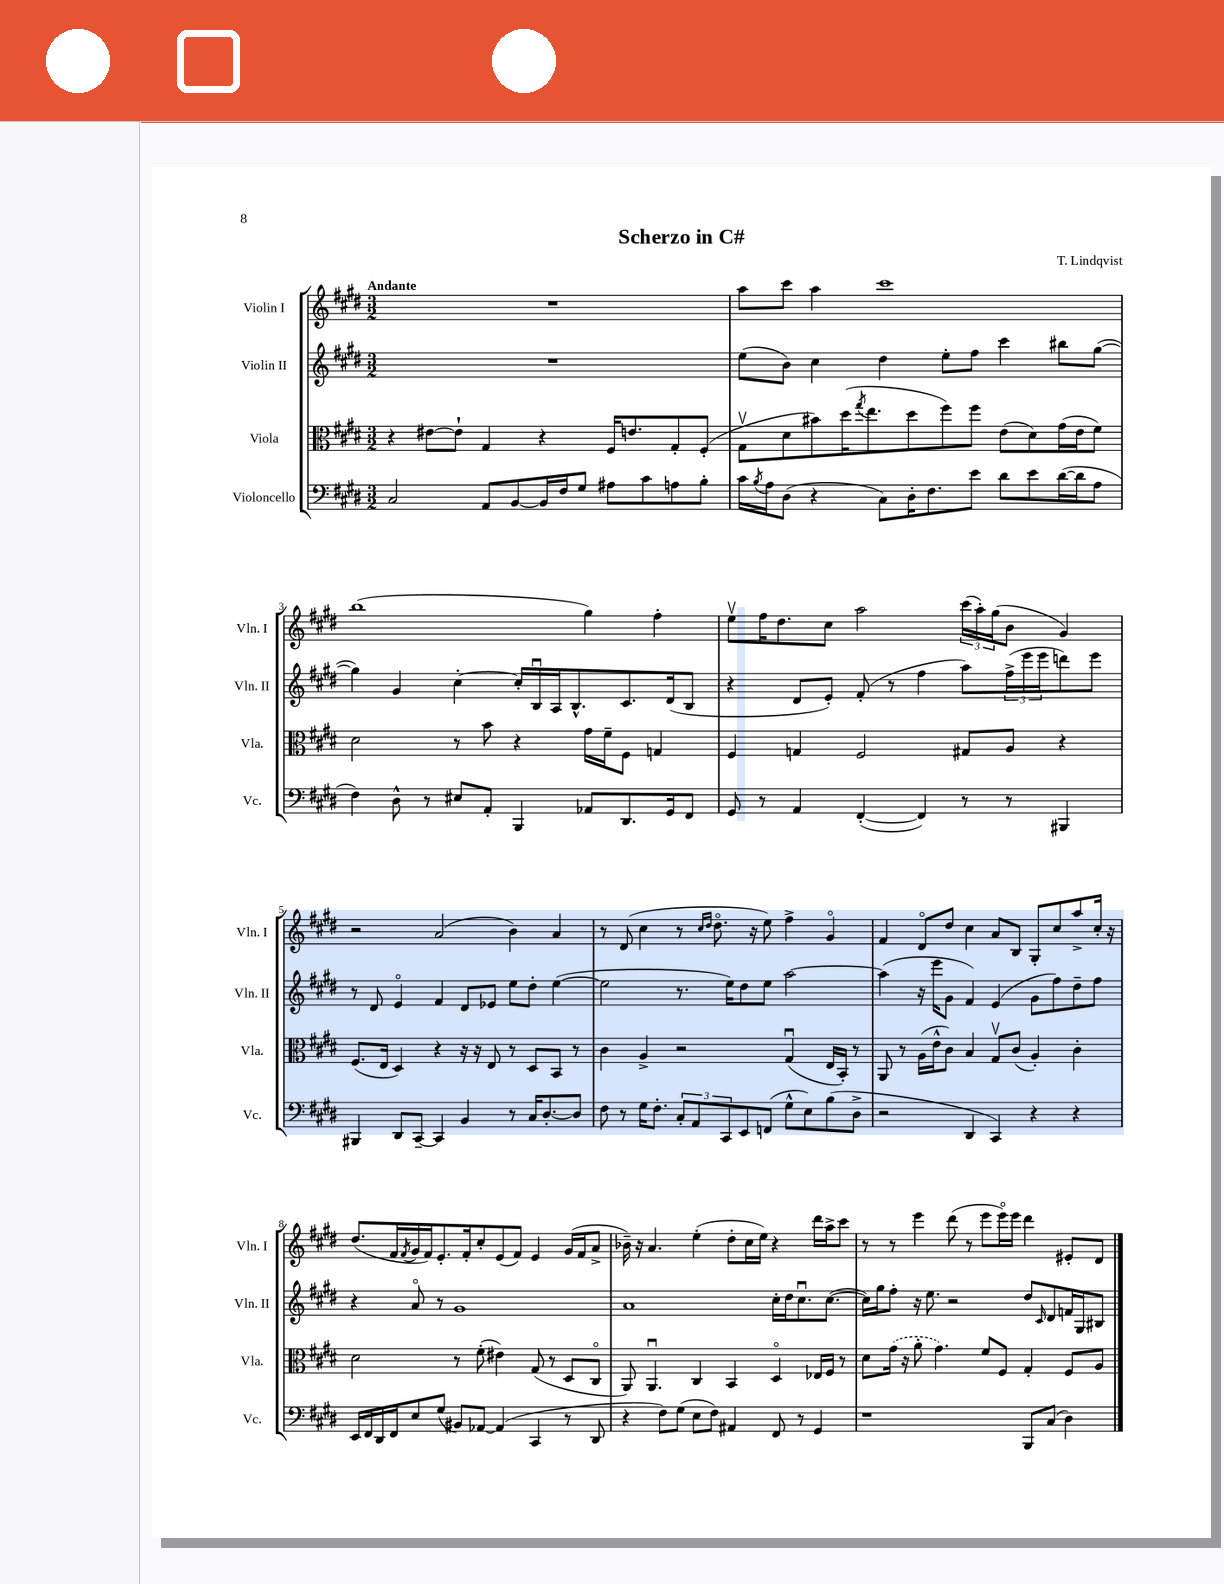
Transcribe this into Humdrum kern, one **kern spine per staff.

**kern	**kern	**kern	**kern
*part4	*part3	*part2	*part1
*staff4	*staff3	*staff2	*staff1
*I"Violoncello	*I"Viola	*I"Violin II	*I"Violin I
*I'Vc.	*I'Vla.	*I'Vln. II	*I'Vln. I
*clefF4	*clefC3	*clefG2	*clefG2
*k[f#c#g#d#]	*k[f#c#g#d#]	*k[f#c#g#d#]	*k[f#c#g#d#]
*M3/2	*M3/2	*M3/2	*M3/2
=1	=1	=1	=1
!	!	!	!LO:TX:a:B:t=Andante
2C#/	4r	1.r	1.r
.	[8e#X\L	.	.
.	8e#`\J]	.	.
8AA/L	4G#/	.	.
[8BB/	.	.	.
16BB/L]	4r	.	.
16F#/J	.	.	.
8G#/J	.	.	.
8A#X\L	16F#/KL	.	.
.	8.en/	.	.
8c#\	.	.	.
8An\	8G#'/	.	.
8B'\J	(8F#'/J	.	.
=2	=2	=2	=2
16c#\LL	8G#v\L	(8ee\L	8aa\L
8qB/	.	.	.
16A\J	.	.	.
(8D#\J	8d#\	8b\J)	8ccc#\J
4r	8b#X\)	4cc#\	4aa\
.	(16dd#\K	.	.
.	8qgg#/	.	.
.	8.ee\	.	.
8C#\L)	.	4dd#\	1ccc#
16D#'\K	8dd#\	.	.
8.F#\	.	.	.
.	8ff#\)	8ee'\L	.
8e\J	8ff#\J	8ff#\J	.
8d#\L	(8e\L	4ccc#\	.
8e\	8d#\)	.	.
([16d#\L	(16g#\L	8bb#X\L	.
16d#\J]	16e\J	.	.
8A\J	8f#\J)	([8gg#\J	.
!!LO:LB:g=z
=3	=3	=3	=3
4F#\)	2d#\	4gg#\])	(1bb
8D#^^\	.	4g#/	.
8r	.	.	.
8E#X/L	8r	[4cc#'\	.
8AA'/J	8b\	.	.
4BBB/	4r	16cc#'/LL]	.
.	.	16Bu/	.
.	.	16A/J	.
.	.	8.B^^/	.
8AA-X/L	16g#\LL	.	4gg#\)
.	16f#~\J	.	.
8.DD#/	8F#\J	8.c#/	.
.	4Gn/	.	4ff#'\
16GG#/k	.	(16d#/k	.
8FF#/J	.	8B/J	.
=4	=4	=4	=4
8GG#/	4F#/	4r	8eev\L
8r	.	.	16ff#\K
.	.	.	8.dd#\
4AA/	4Gn/	8d#/L	.
.	.	8e'/J)	8cc#\J
([4FF#'/	2F#/	(8f#'/	2aa\
.	.	8r	.
4FF#/])	.	4ff#\	.
8r	8G#X/L	8aa\L)	(24ccc#\LL
.	.	.	24aa'\)
.	.	.	(24gg#\J
8r	8A/J	(24ff#^\L	8b\J
.	.	24eee\	.
.	.	24eee\J	.
4BBB#X/	4r	8dddn\)	4g#/)
.	.	8eee\J	.
!!LO:LB:g=z
=5	=5	=5	=5
4BBB#X/	(8.F#/L	8r	2r
.	.	8d#/	.
.	16E/Jk	.	.
8DD#/L	4D#/)	4e/	.
[8CC#~/J	.	.	.
4CC#/]	4r	4f#/	(2a/
4BB/	16r	8d#/L	.
.	16r	.	.
.	8E/	8e-X/J	.
8r	8r	8ee\L	4b\)
16C#/KL	8D#/L	8dd#'\J	.
[8.D#'/	.	.	.
.	8BB/J	([4ee\	4a/
8D#/J]	8r	.	.
=6	=6	=6	=6
8F#\	4c#\	2ee\]	8r
8r	.	.	(8d#/
16G#\KL	4A^/	.	4cc#\
8.F#'\J	.	.	.
12C#'/L	2r	8.r	8r
12AA/	.	.	.
.	.	.	16qqcc#/LL
.	.	.	16qqdd#/JJ
.	.	.	8.dd#\
12CC#/	.	.	.
.	.	16ee\KL)	.
8EE/	.	8dd#\	.
.	.	.	16r
(8FFn/J	.	8ee\J	8ee\)
8G#^^\L	(4G#u/	[2aa\	4ff#^\
8E\)	.	.	.
(8B\	16E/LL	.	4g#/
.	16BB'/JJ)	.	.
8D#^\J	8r	.	.
=7	=7	=7	=7
2r	8AA/	(4aa\]	4f#/
.	8r	.	.
.	(16A\LL	16r	8d#/L
.	16e^^\J	16eee\KL	.
.	8c#\J)	8g#\J	8dd#/J
4DD#/	4B/	4f#/)	4cc#\
4CC#/)	8G#v/L	(4e/	8a/L
.	(8c#/J	.	8B/J
4r	4A'/)	8g#\L	8G#'/L
.	.	8ff#\)	8cc#/
4r	4c#'\	8dd#~\	8aa^/
.	.	8ff#\J	16cc#'/Jk
.	.	.	16r
!!LO:LB:g=z
=8	=8	=8	=8
16EE/LL	2d#\	4r	(8.dd#/L
16FF#/	.	.	.
16DD#/	.	.	.
16FF#/J	.	.	16f#/L
.	.	.	8qf#/
8E/	.	8a/	16g#/
.	.	.	16f#/J)
(8G#/J	.	8r	8.e'/
8BB#X/L)	8r	1g#	.
.	.	.	16f#'/k
[8AA-X/J	(8f#'\	.	8cc#'/
(4AA-/]	4e#X\)	.	(8e/
.	.	.	8f#/J)
4CC#/	(8G#/	.	4e/
.	8r	.	.
8r	8D#/L	.	(16g#/LL
.	.	.	16f#/J
8DD#/	8C#/J	.	8a^/J
=9	=9	=9	=9
4r	8AA/)	1a	16b-X~\)
.	.	.	16r
.	4.AAu/	.	4.a/
8F#\L)	.	.	.
(8G#\J	.	.	.
8E\L	4C#/	.	(4ee'\
8F#\J)	.	.	.
4AA#X/	4BB/	.	8dd#'\L
.	.	.	16cc#\L
.	.	.	16ee\JJ)
8FF#/	4D#/	16cc#'\LL	4r
.	.	16dd#\J	.
8r	.	8.cc#u\	.
4GG#/	16E-X/LL	.	16ddd#\LL
.	16F#/JJ	([8.cc#\J	16aa^\J
.	8r	.	8ccc#\J
=10	=10	=10	=10
1r	8d#\L	16cc#\LL])	8r
.	.	16gg#\J	.
.	(16g#\Jk	8ff#'\J	8r
.	16r	.	.
.	8a'\	16r	4eee\
.	.	8.ee\	.
.	4.g#\)	.	.
.	.	2r	(8ddd#\
.	.	.	8r
.	8f#/L	.	8eee\L
.	8F#/J	.	16eee\L)
.	.	.	16eee\JJ
8BBB/L	4G#'/	8dd#/L	4ddd#\
.	.	16qqc#/	.
(8C#/J	.	8d#/	.
4D#\)	8F#/L	16fn/L	8e#X'/L
.	.	16G#/J	.
.	8A/J	8B#X/J	8d#/J
==	==	==	==
*-	*-	*-	*-
